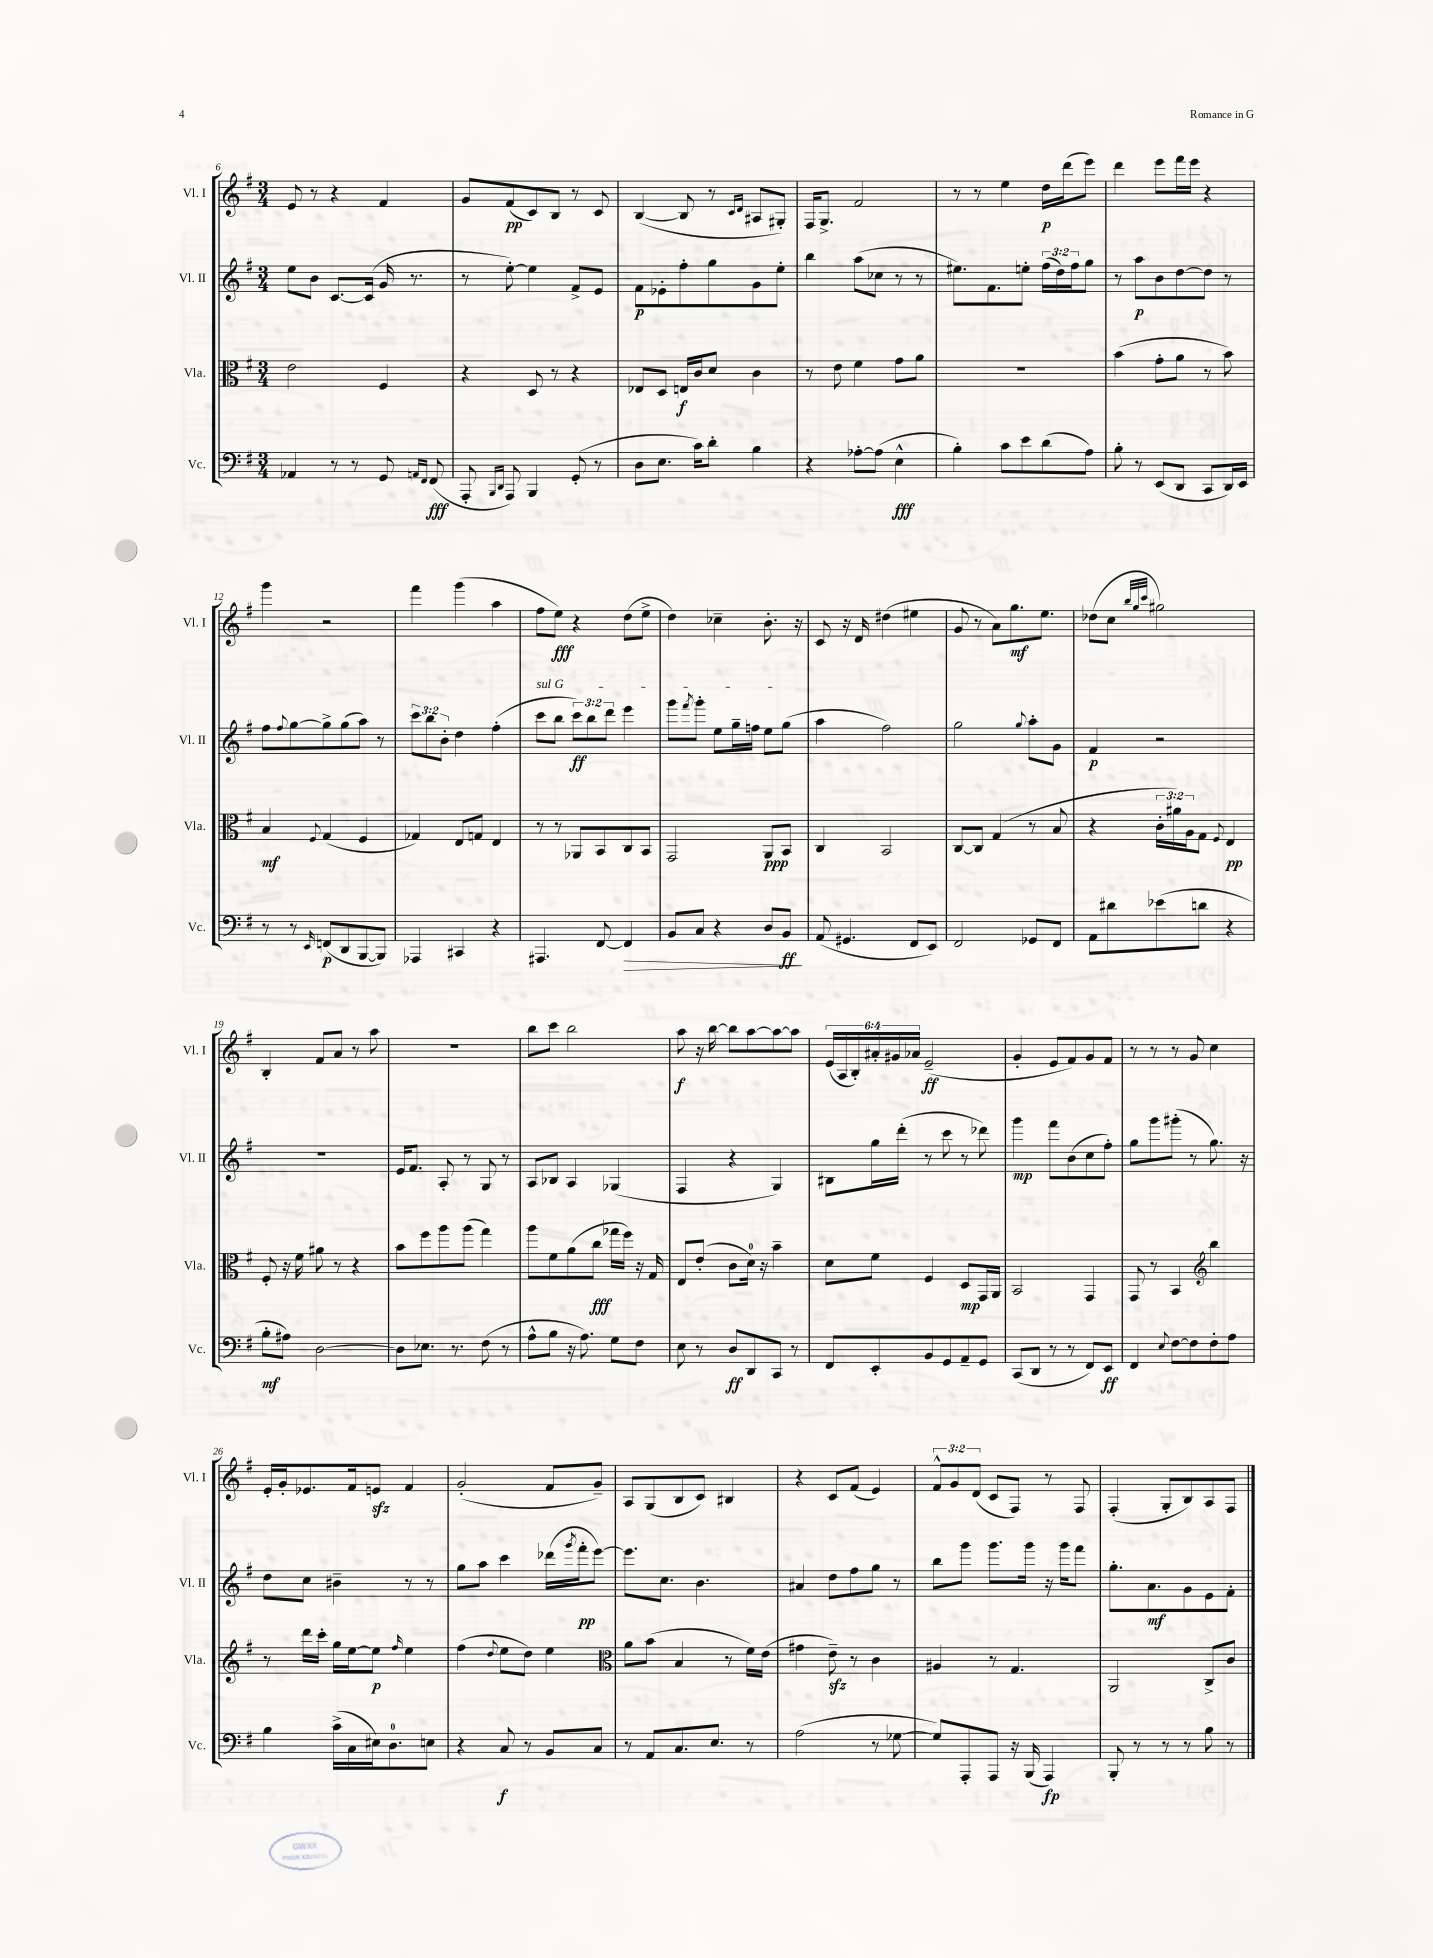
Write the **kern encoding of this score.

**kern	**kern	**kern	**kern
*staff4	*staff3	*staff2	*staff1
*clefF4	*clefC3	*clefG2	*clefG2
*k[f#]	*k[f#]	*k[f#]	*k[f#]
*M3/4	*M3/4	*M3/4	*M3/4
4AA-	2e	8ee	8e
.	.	8b	8r
8r	.	[8.c	4r
8r	.	.	.
.	.	(16c]	.
8GG	4F#	16g	4f#
.	.	8.r	.
16qqAA	.	.	.
16qqFF#	.	.	.
(8FF#	.	.	.
=	=	=	=
8AAA'	4r	8r	8g
16qqBBB	.	.	.
16qqDD	.	.	.
8AAA)	.	[8ee')	(8f#
4BBB	8D	4ee]	8c)
.	8r	.	8B
(8GG'	4r	8f#^	8r
8r	.	8e	8c
=	=	=	=
8D	8E-	8f#	([4B
8.E	8D	8e-'	.
.	16E	8ff#'	8B]
16c)	16c	.	.
8d'	8d	8gg	8r
.	.	.	16qqc
.	.	.	16qqd
4B	4c	8g	8A#
.	.	8ee'	8G#')
=	=	=	=
4r	8r	4bb	16F#
.	.	.	8.G^
.	8e	.	.
[8A-'	4f#	(8aa	2f#
(8A-]	.	8cc-	.
4E^^	8g	8r	.
.	8a	8r	.
=	=	=	=
4B')	2.r	8.ee#)	8r
.	.	.	8r
.	.	8.f#	.
8c	.	.	4ee
8e	.	8ee'	.
(8d	.	(24ff#	16dd
.	.	24dd)	.
.	.	.	(16ddd
.	.	24ff#	.
8A)	.	8gg	8eee)
=	=	=	=
8B'	(4b	8r	4ddd
8r	.	8aa	.
(8EE	8g'	8b	8eee
8DD	8a	[8dd	16fff#
.	.	.	16eee
8CC	8r	8dd]	4r
16DD)	8b)	8r	.
16EE	.	.	.
=	=	=	=
8r	4B	8ff#	4ggg
.	.	8qqff#	.
8r	.	[8gg	.
16qqEE	8qqF#	.	.
(8FF	(4G	8gg^]	2r
8DD	.	(8gg	.
[8BBB	4F#	8aa)	.
8BBB])	.	8r	.
=	=	=	=
4AAA-	4G-)	12ccc	4fff#
.	.	12bb	.
.	.	12b'	.
4CC#	8E	4dd	(4ggg
.	8G	.	.
4r	4E	(4ff#'	4aa
=	=	=	=
4.AAA#	8r	8ccc	8ff#
.	8r	8bb	8ee)
.	8AA-	12ccc)	4r
.	.	12bb	.
[8FF#	8BB	.	.
.	.	12ddd	.
4FF#]	8C	4eee	(8dd
.	8BB	.	8ee^
=	=	=	=
8BB	2GG	8ggg	4dd)
.	.	8qfff#	.
8C	.	8ggg'	.
4r	.	8ee	4cc-~
.	.	16gg~	.
.	.	16ff	.
8D	8AA	8ee	8.b'
8BB	8BB	(8gg	.
.	.	.	16r
=	=	=	=
(8AA	4C	4aa	8c
4.GG#	.	.	16r
.	.	.	16d
.	2BB	2ff#)	(4dd#
8FF#	.	.	4ee#
8EE)	.	.	.
=	=	=	=
2FF#	[8C	2gg	8g
.	8C]	.	8r
.	(4G	.	8a)
.	.	.	8.gg
.	.	8qqgg	.
8GG-	8r	8aa'	.
.	.	.	8.ee
8FF#	8B	8g	.
=	=	=	=
8AA	4r	4f#	(8dd-
8d#	.	.	8cc
.	.	.	32qqbb
.	.	.	32qqgg
.	.	.	32qqccc
(8e-	24c'	2r	2gg#)
.	24a#)	.	.
.	24A	.	.
8d	8G	.	.
.	8qqF#	.	.
4r	4E	.	.
=	=	=	=
8B'	8F#'	2.r	4B'
8A#)	16r	.	.
.	16f#	.	.
[2D	8a#	.	8f#
.	8r	.	8a
.	4r	.	8r
.	.	.	8aa
=	=	=	=
8D]	8b	16e	2.r
.	.	8.f#	.
8.E-	8ff#	.	.
.	8aa	8A'	.
8.r	.	.	.
.	(8aa	8r	.
(8F#	4gg)	8G	.
8r	.	8r	.
=	=	=	=
8A^^	8aa	8A	8bb
8B	8f#	8B-	8ccc
16r	(8a	4A	2bb
8.A)	.	.	.
.	8cc	.	.
8G	16gg-	(4G-	.
.	16ff#)	.	.
8F#	16r	.	.
.	16G	.	.
=	=	=	=
8E	8E	4F#	8aa
8r	(8e'	.	16r
.	.	.	[16bb
8D	8c	4r	8bb]
8DD	16d)	.	[8aa
.	16r	.	.
8CC	4b~	4G)	8aa_
8r	.	.	8aa]
=	=	=	=
8FF#	8d	8B#	(24e
.	.	.	24A
.	.	.	24B')
8EE'	8f#	16gg	24a#'
.	.	.	24g#
.	.	(16ddd'	.
.	.	.	24a-
8BB	4F#	8r	(2e~
8GG	.	8ccc	.
8AA~	8D	8r	.
8GG	16GG	8ddd-)	.
.	16AA	.	.
=	=	=	=
(8CC	2BB	4ggg	4g'
8DD	.	.	.
8r	.	8fff#	8e
8r	.	(8b	8f#)
8FF#)	4GG	8cc	8g
8EE	.	8ff#')	8f#
=	=	=	=
4FF#	8GG	8gg	8r
.	8r	8ggg	8r
8qqE	.	.	.
[8F#	4BB	(8ggg#'	8r
8F#]	.	8r	8g
*	*clefG2	*	*
8F#'	4bb	8.gg)	4cc
8A	.	.	.
.	.	16r	.
=	=	=	=
4B	8r	8dd	16e'
.	.	.	16g'
.	16ddd	8cc	8.e-
.	16ccc'	.	.
(16c^	16gg	4b#~	.
16C	[16ee	.	16f#
16E#)	8ee]	.	8e
8.D	.	.	.
.	16qqff#	.	.
.	4ee	8r	4f#
8E	.	8r	.
=	=	=	=
4r	(4ff#	8gg	(2g'
.	.	8aa	.
.	8qqdd	.	.
8C	8ee	4ccc	.
8r	8dd)	.	.
8BB	4ee	(16ddd-	8f#
.	.	8qggg	.
.	.	16fff#'	.
8C	.	[8eee)	8g~)
=	=	=	=
*	*clefC3	*	*
8r	8a	8.eee]	8A
8AA	(8b	.	(8G
.	.	8.cc	.
8.C	4B	.	8B
.	.	4.b	8c)
8.E	.	.	.
.	8r	.	4B#
8r	16f#)	.	.
.	(16e	.	.
=	=	=	=
(2A	4g#	4a#	4r
.	8e~)	8dd	8c
.	8r	8ff#	(8f#
8r	4c	8gg	4e)
[8G-	.	8r	.
=	=	=	=
8G-])	4A#	8bb	12f#^^
.	.	.	12g
8AAA'	.	8ggg	.
.	.	.	(12d
8AAA	8r	8.ggg	8c
16r	4.G	.	8F#)
(16BBB	.	16ggg	.
4AAA)	.	16r	8r
.	.	16ggg	.
.	.	8fff#	8F#
=	=	=	=
8BBB'	2AA	8.gg'	(4F#'
8r	.	.	.
.	.	8.a	.
8r	.	.	8G'
8r	.	8g	8B)
8B	8C^	8e	8A
8r	8c	8f#'	8F#
==	==	==	==
*-	*-	*-	*-
